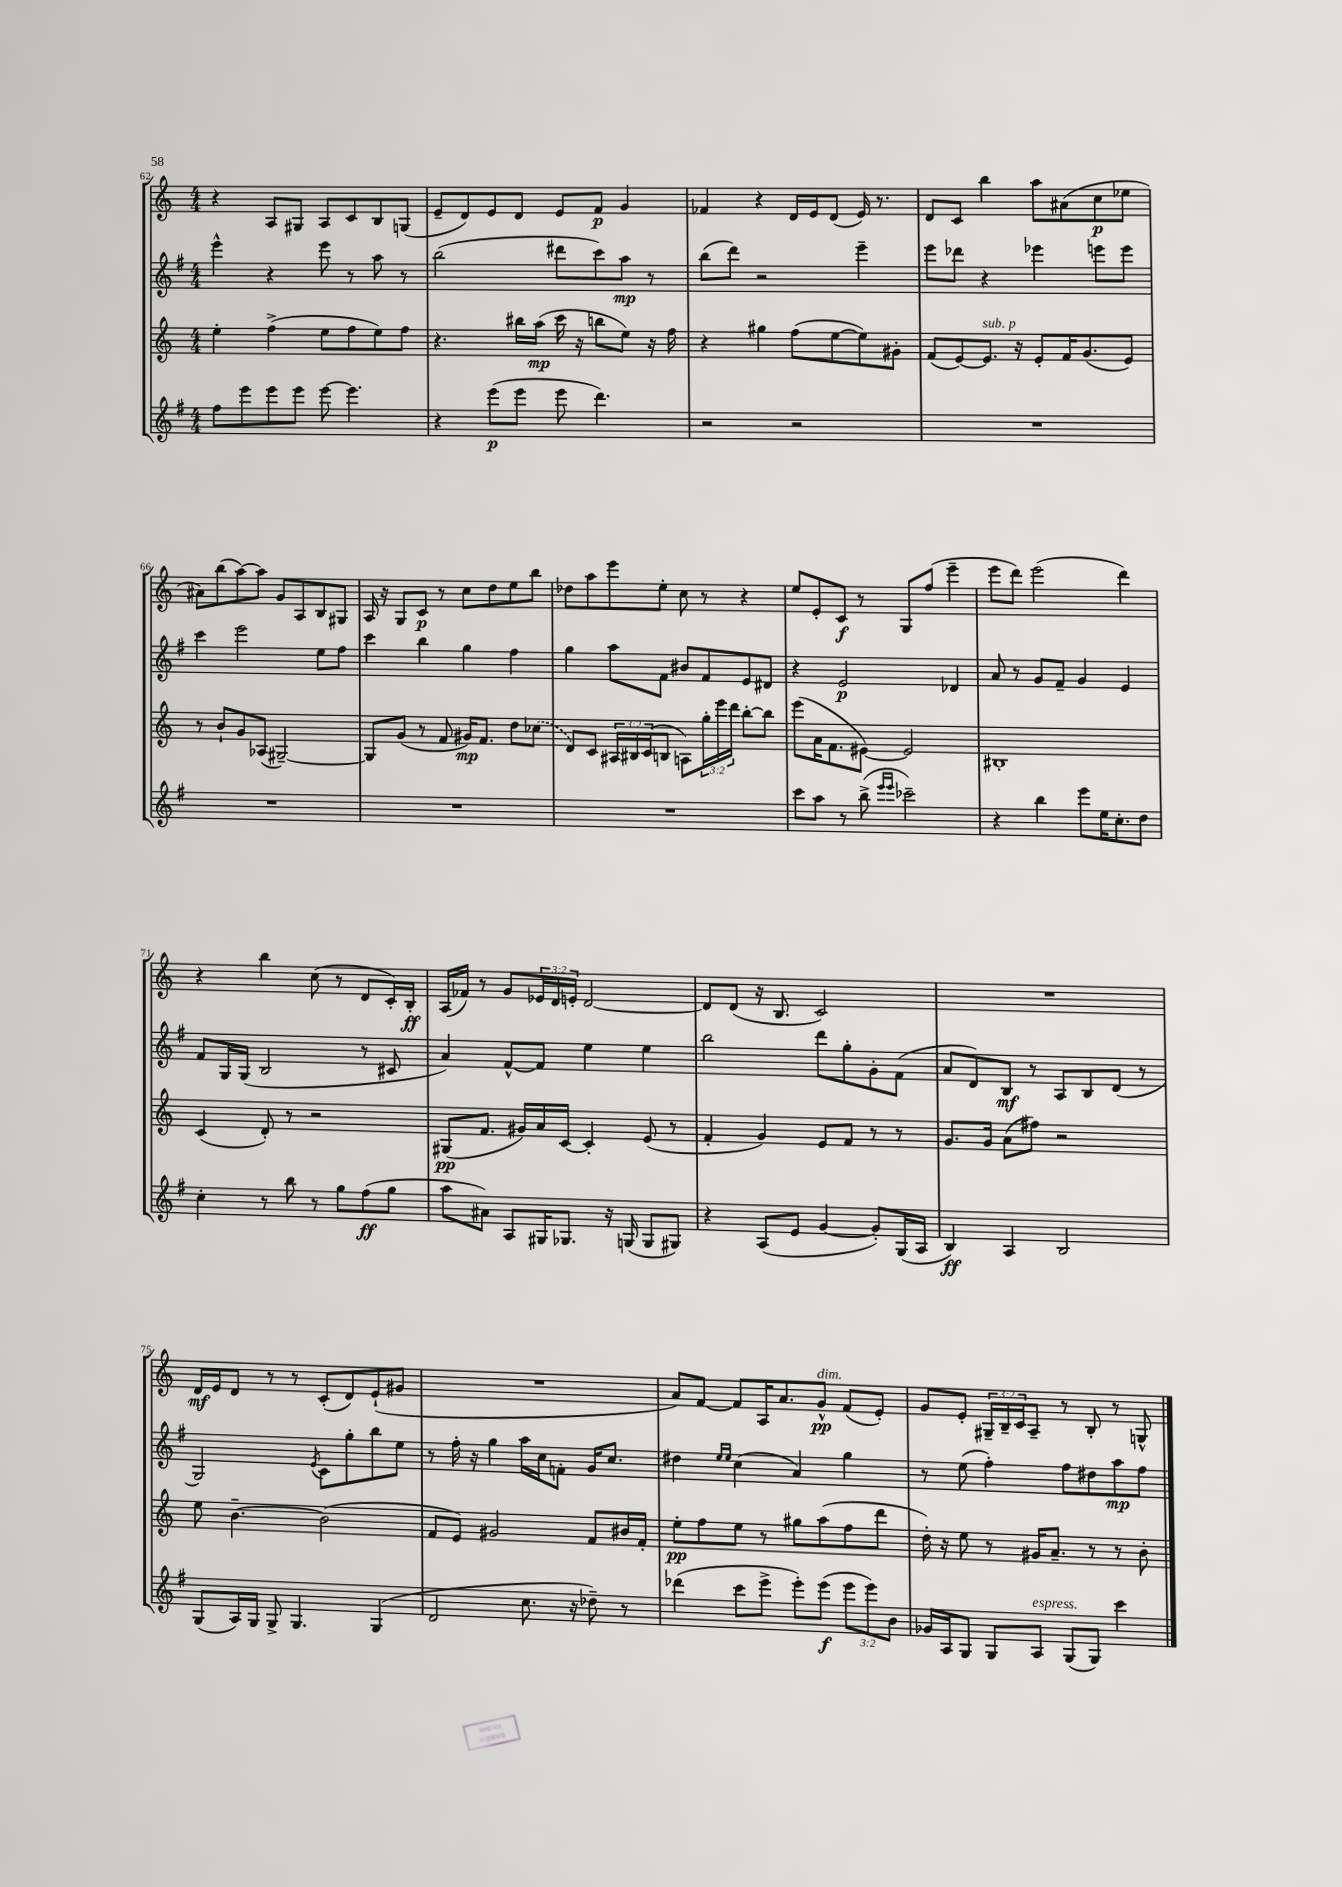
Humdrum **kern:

**kern	**dynam	**kern	**dynam	**kern	**dynam	**kern	**dynam
*part4	*part4	*part3	*part3	*part2	*part2	*part1	*part1
*staff4	*staff4	*staff3	*staff3	*staff2	*staff2	*staff1	*staff1
*clefG2	*	*clefG2	*	*clefG2	*	*clefG2	*
*k[f#]	*	*k[]	*	*k[f#]	*	*k[]	*
*M4/4	*	*M4/4	*	*M4/4	*	*M4/4	*
=62	=62	=62	=62	=62	=62	=62	=62
8ff#\L	.	4ee'\	.	4eee^^\	.	4r	.
8eee\	.	.	.	.	.	.	.
8eee\	.	(4ff^\	.	4r	.	8A/L	.
8eee\J	.	.	.	.	.	8G#X/J	.
[8eee\	.	8ee\L	.	8eee\	.	8A/L	.
4.eee\]	.	8ff\	.	8r	.	8c/	.
.	.	8ee\)	.	8aa\	.	8B/	.
.	.	8ff\J	.	8r	.	(8Gn/J	.
=63	=63	=63	=63	=63	=63	=63	=63
4r	.	4.r	.	(2bb\	.	8e~/L	.
.	.	.	.	.	.	8d/)	.
(8eee\L	p	.	.	.	.	8e/	.
8eee\J	.	16bb#X\LL	.	.	.	8d/J	.
.	.	(16aa\JJ	mp	.	.	.	.
8eee\	.	16ccc\	.	8ddd#X\L	.	8e/L	.
.	.	16r	.	.	.	.	.
4.ddd\)	.	8bbn\L	.	8ccc\)	.	8f/J	p
.	.	8ee\J)	.	8aa\J	mp	4g/	.
.	.	16r	.	8r	.	.	.
.	.	16ff\	.	.	.	.	.
=64	=64	=64	=64	=64	=64	=64	=64
2r	.	4r	.	(8bb\L	.	4f-X/	.
.	.	.	.	8ddd\J)	.	.	.
.	.	4gg#X\	.	2r	.	4r	.
2r	.	(8ff\L	.	.	.	16d/LL	.
.	.	.	.	.	.	16e/J	.
.	.	[8ee\	.	.	.	(8d/J	.
.	.	8ee\])	.	4eee~\	.	16e/)	.
.	.	.	.	.	.	8.r	.
.	.	8g#X'\J	.	.	.	.	.
=65	=65	=65	=65	=65	=65	=65	=65
1r	.	(8f/L	.	8eee\L	.	8d/L	.
.	.	[8e/)	.	8ddd-X\J	.	8c/J	.
!	!	!LO:TX:a:i:t=sub. p	!	!	!	!	!
.	.	8.e/J]	.	4r	.	4bb\	.
.	.	16r	.	.	.	.	.
.	.	8e'/L	.	4eee-X\	.	8aa\L	.
.	.	16f/K	.	.	.	(8a#X\	.
.	.	(8.g/	.	.	.	.	.
.	.	.	.	8eeen\L	.	8cc\	p
.	.	8e/J)	.	8eee\J	.	8ee-X\J	.
!!LO:LB:g=z
=66	=66	=66	=66	=66	=66	=66	=66
1r	.	8r	.	4ccc\	.	8a#X\L)	.
.	.	8b`/L	.	.	.	(8bb\	.
.	.	8g/	.	2eee\	.	[8aa\)	.
.	.	(8A-X/J	.	.	.	8aa\J]	.
.	.	[2G#X~/)	.	.	.	8g/L	.
.	.	.	.	.	.	8A/	.
.	.	.	.	8ee\L	.	8B/	.
.	.	.	.	8ff#\J	.	8G#X/J	.
=67	=67	=67	=67	=67	=67	=67	=67
1r	.	8G#/L]	.	4ccc\	.	16A/	.
.	.	.	.	.	.	16r	.
.	.	(8g/J	.	.	.	8G/L	.
.	.	8r	.	4bb\	.	8c/J	p
.	.	8f/	.	.	.	8r	.
.	.	16g#X/KL)	mp	4gg\	.	8cc\L	.
.	.	8.f/J	.	.	.	.	.
.	.	.	.	.	.	8dd\	.
.	.	8dd\L	.	4ff#\	.	8ee\	.
.	.	(8cc-X\J	.	.	.	8bb\J	.
=68	=68	=68	=68	=68	=68	=68	=68
1r	.	8d/L)	.	4gg\	.	8dd-X\L	.
.	.	8c/J	.	.	.	8aa\	.
.	.	24A#X/LL	.	8aa\L	.	8eee\	.
.	.	24B#X/	.	.	.	.	.
.	.	(24c/J	.	.	.	.	.
.	.	8Bn/J	.	8f#\J	.	8ee'\J	.
.	.	8An\L)	.	8b#X/L	.	8cc\	.
.	.	24gg'\L	.	8f#/	.	8r	.
.	.	24eee\	.	.	.	.	.
.	.	24ddd\JJ	.	.	.	.	.
.	.	[8bb'\L	.	8e/	.	4r	.
.	.	8bb\J]	.	8d#X/J	.	.	.
=69	=69	=69	=69	=69	=69	=69	=69
8ccc\L	.	(8eee\L	.	4r	.	8ee/L	.
8aa\J	.	16a\K	.	.	.	8e'/	.
.	.	8.f\	.	.	.	.	.
8r	.	.	.	2e/	p	8c/J	f
(8bb^\	.	[8e#X\J)	.	.	.	8r	.
16qqeee/LL	.	.	.	.	.	.	.
16qqeee/JJ	.	.	.	.	.	.	.
2ccc-X~\)	.	2e#/]	.	.	.	8G/L	.
.	.	.	.	.	.	(8ff/J	.
.	.	.	.	4d-X/	.	4eee~\	.
=70	=70	=70	=70	=70	=70	=70	=70
4r	.	1B#X'	.	8a/	.	8eee\L	.
.	.	.	.	8r	.	8ddd\J)	.
4bb\	.	.	.	8g/L	.	(2eee\	.
.	.	.	.	8f#~/J	.	.	.
8eee\L	.	.	.	4g/	.	.	.
16ee\K	.	.	.	.	.	.	.
8.cc'\	.	.	.	.	.	.	.
.	.	.	.	4e/	.	4ddd\)	.
8dd\J	.	.	.	.	.	.	.
!!LO:LB:g=z
=71	=71	=71	=71	=71	=71	=71	=71
4cc'\	.	(4c/	.	8f#/L	.	4r	.
.	.	.	.	16G/L	.	.	.
.	.	.	.	(16G/JJ	.	.	.
8r	.	8d'/)	.	2B/	.	4bb\	.
8bb\	.	8r	.	.	.	.	.
8r	.	2r	.	.	.	(8cc\	.
8gg\L	.	.	.	.	.	8r	.
(8ff#\	ff	.	.	8r	.	8d/L	.
8gg\J	.	.	.	8c#X/	.	16c'/L)	.
.	.	.	.	.	.	16B'/JJ	ff
=72	=72	=72	=72	=72	=72	=72	=72
8aa\L	.	(8G#X/L	pp	4a/)	.	(16A/LL	.
.	.	.	.	.	.	16f-X/JJ)	.
8a#X\J)	.	8.f/J	.	.	.	8r	.
8A/L	.	.	.	[8f#^^/L	.	8g/L	.
.	.	16g#X/LL)	.	.	.	.	.
16G#X/K	.	16a/	.	8f#/J]	.	24e-X/L	.
.	.	.	.	.	.	24d/	.
8.G-X/J	.	[16c/JJ	.	.	.	.	.
.	.	.	.	.	.	24en'/JJ	.
.	.	4c'/]	.	4ee\	.	[2d/	.
16r	.	.	.	.	.	.	.
(16Gn/	.	.	.	.	.	.	.
8G/L	.	(8e/	.	4ee\	.	.	.
8G#X/J)	.	8r	.	.	.	.	.
=73	=73	=73	=73	=73	=73	=73	=73
4r	.	4f'/	.	2bb\	.	8d/L]	.
.	.	.	.	.	.	(8d/J	.
(8A/L	.	4g/)	.	.	.	16r	.
.	.	.	.	.	.	8.B/	.
8e/J	.	.	.	.	.	.	.
[4g/	.	8e/L	.	8ddd\L	.	2c/)	.
.	.	8f/J	.	8gg'\	.	.	.
8g'/L])	.	8r	.	8g'\	.	.	.
(16G/L	.	8r	.	(8f#\J	.	.	.
16A/JJ	.	.	.	.	.	.	.
=74	=74	=74	=74	=74	=74	=74	=74
4B/)	ff	8.g/L	.	8a/L	.	1r	.
.	.	.	.	8d/)	.	.	.
.	.	16g/Jk	.	.	.	.	.
4A/	.	(8a\L	.	8B/J	mf	.	.
.	.	8ff#X\J)	.	8r	.	.	.
2B/	.	2r	.	8A/L	.	.	.
.	.	.	.	8B/	.	.	.
.	.	.	.	(8d/J	.	.	.
.	.	.	.	8r	.	.	.
!!LO:LB:g=z
=75	=75	=75	=75	=75	=75	=75	=75
(8G/L	.	8ee\	.	2G/)	.	16d/LL	mf
.	.	.	.	.	.	16e/J	.
16A/L)	.	[4.b~\	.	.	.	8d/J	.
16G/JJ	.	.	.	.	.	.	.
8G^/	.	.	.	.	.	8r	.
4.G/	.	.	.	.	.	8r	.
.	.	.	.	8qe/	.	.	.
.	.	(2b\]	.	8c\L	.	(8c'/L	.
.	.	.	.	8gg'\	.	8d/)	.
(4G/	.	.	.	8bb\	.	(8e`/	.
.	.	.	.	8ee\J	.	8g#X/J	.
=76	=76	=76	=76	=76	=76	=76	=76
2d/	.	8f/L	.	8r	.	1r	.
.	.	8e/J)	.	16ff#'\	.	.	.
.	.	.	.	16r	.	.	.
.	.	2g#X/	.	4gg\	.	.	.
8.cc\	.	.	.	16aa\LL	.	.	.
.	.	.	.	16cc\J	.	.	.
.	.	.	.	8fn'\J	.	.	.
16r	.	.	.	.	.	.	.
8dd-X~\)	.	8f/L	.	16g/KL	.	.	.
.	.	.	.	8.cc/J	.	.	.
8r	.	16b#X/L	.	.	.	.	.
.	.	16f'/JJ	.	.	.	.	.
=77	=77	=77	=77	=77	=77	=77	=77
(4ddd-X\	.	8ee'\L	pp	4dd#X\	.	8a/L)	.
.	.	8ff\	.	.	.	[8f/J	.
.	.	.	.	16qqee/LL	.	.	.
.	.	.	.	16qqee/JJ	.	.	.
8ccc\L	.	8ee\J	.	(4cc\	.	8f/L]	.
8eee^\J	.	8r	.	.	.	16A/K	.
.	.	.	.	.	.	8.a/	.
8eee'\L)	.	8gg#X\L	.	4a/)	.	.	.
!	!	!	!	!	!	!LO:TX:a:i:t=dim.	!
(8eee\J	f	(8aa\	.	.	.	8g^^/J	pp
12eee\L	.	8ff\	.	4gg\	.	(8f/L	.
12eee\)	.	.	.	.	.	.	.
.	.	8ddd\J	.	.	.	8e'/J)	.
12b\J	.	.	.	.	.	.	.
=78	=78	=78	=78	=78	=78	=78	=78
16g-X/LL	.	16dd'\)	.	8r	.	8g/L	.
16A/J	.	16r	.	.	.	.	.
8G/J	.	8ee\	.	(8ee\	.	8e'/J	.
8G/L	.	8r	.	4ff#'\)	.	24G#X~/LL	.
.	.	.	.	.	.	24B~/	.
.	.	.	.	.	.	24c/J	.
!LO:TX:a:i:t=espress.	!	!	!	!	!	!	!
8A/J	.	16g#X/KL	.	.	.	8A~/J	.
.	.	8.a~/J	.	.	.	.	.
(8G/L	.	.	.	8ff#\L	.	8r	.
8G/J)	.	8r	.	8dd#X\	.	8B'/	.
4ccc\	.	8r	.	8aa\	mp	8r	.
.	.	8b'\	.	8ff#\J	.	8Gn^^/	.
==	==	==	==	==	==	==	==
*-	*-	*-	*-	*-	*-	*-	*-
